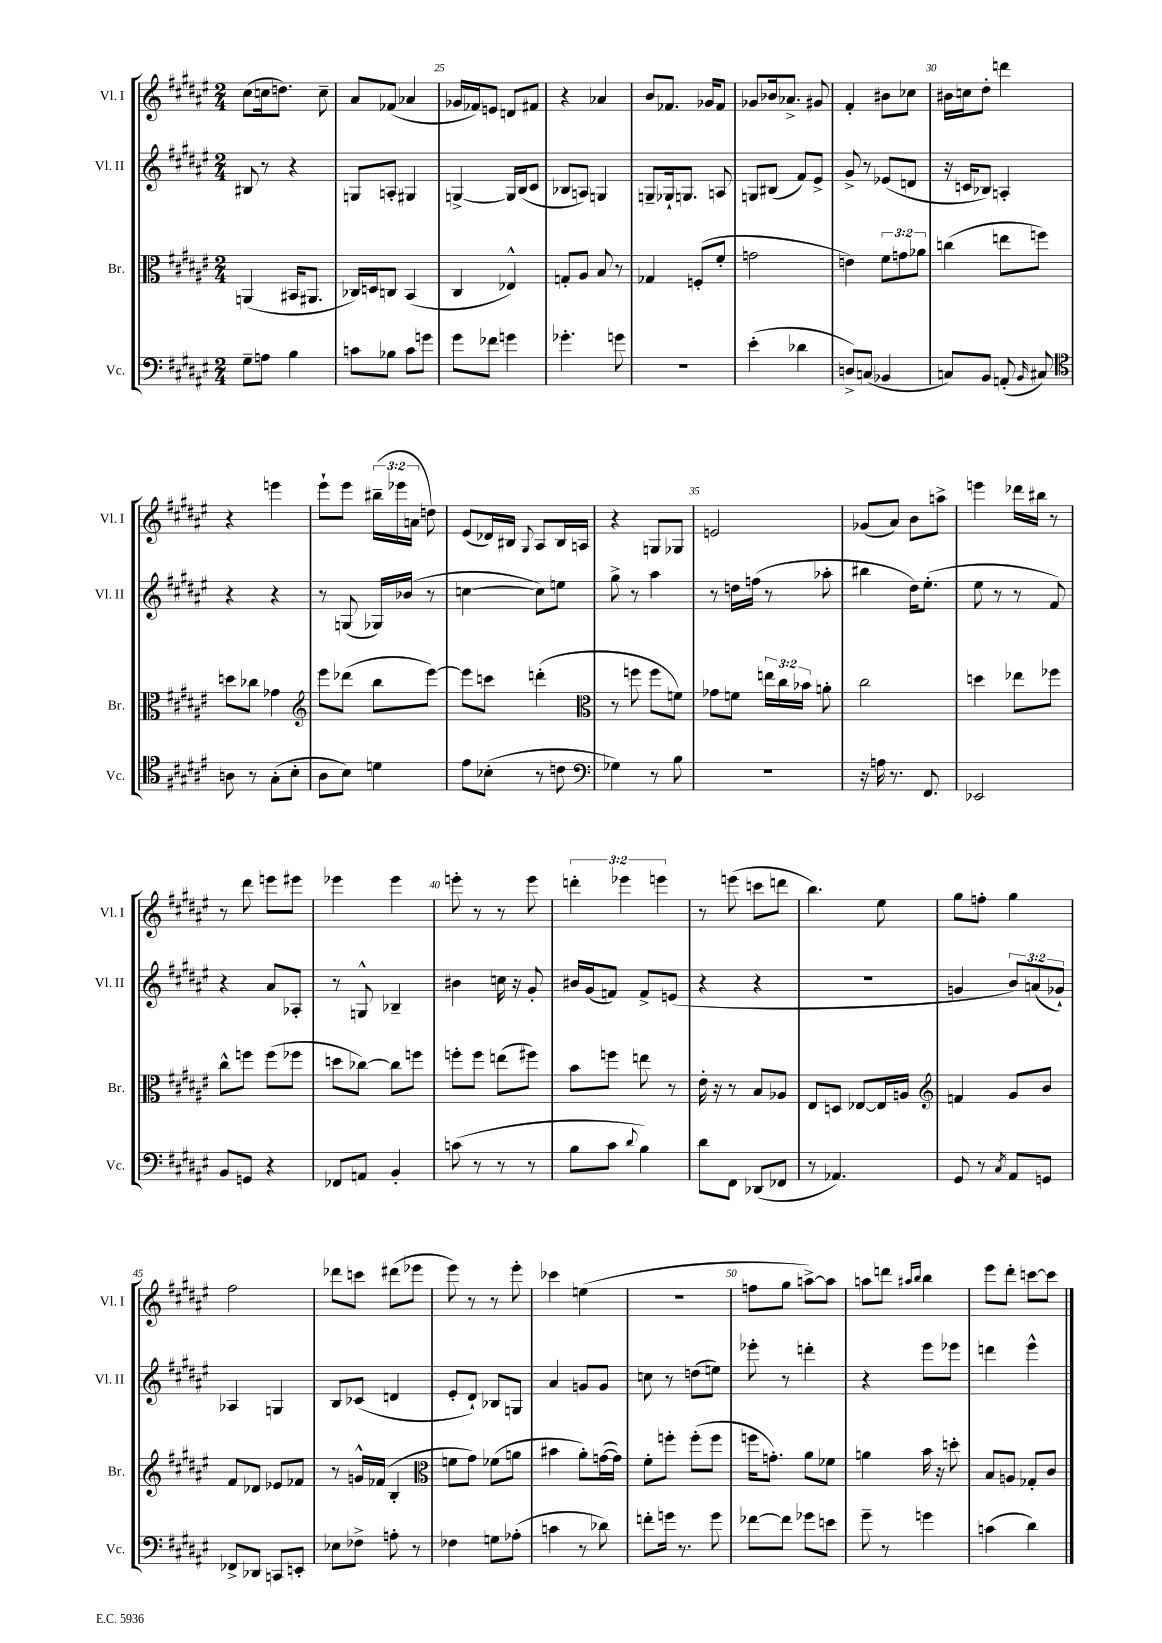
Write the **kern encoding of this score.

**kern	**kern	**kern	**kern
*staff4	*staff3	*staff2	*staff1
*clefF4	*clefC3	*clefG2	*clefG2
*k[f#c#g#d#a#e#]	*k[f#c#g#d#a#e#]	*k[f#c#g#d#a#e#]	*k[f#c#g#d#a#e#]
*M2/4	*M2/4	*M2/4	*M2/4
8G#~	(4AA	8B#	(8cc#
8A	.	8r	16cc
.	.	.	8.dd)
4B	16BB#	4r	.
.	8.AA#	.	.
.	.	.	8cc~
=	=	=	=
8c	16C-)	8G	8a#
.	16D	.	.
8B-	8C	8A'	(8f-
8c	(4BB	4G#	4a-
8g	.	.	.
=	=	=	=
8g#	4C#	[4G^	16g-
.	.	.	16f-)
8f-	.	.	8e
4g	4E-^^)	16G]	8d
.	.	(16B	.
.	.	8c#	8f#
=	=	=	=
4.g-'	8G'	8B-	4r
.	8A#	8A)	.
.	8B	4G	4a-
8g	8r	.	.
=	=	=	=
2r	4G-	8G~	8b
.	.	16G-`	8.f-
.	.	8.G	.
.	(8F'	.	.
.	.	.	16g-
.	8f#'	8A	8f-
=	=	=	=
(4e#'	2g	8G	8g-
.	.	(8B#	16b-
.	.	.	8.a-^
4d-	.	8f#)	.
.	.	8e#^	8g#
=	=	=	=
8D^)	4e)	8g#^	4f#'
(8C	.	8r	.
4BB-	12f#	(8e-	8b#
.	12g	.	.
.	.	8d	8cc-
.	12a-	.	.
=	=	=	=
8C)	(4cc	16r	16b#
.	.	16c	16cc
8BB	.	8B-)	8dd#'
(8AA'	8ee	4A'	4ddd
16qqBB	.	.	.
8C#)	8ff)	.	.
=	=	=	=
*clefC4	*	*	*
8A	8dd	4r	4r
8r	8cc-	.	.
(8G#'	4g-	4r	4eee
8B'	.	.	.
=	=	=	=
*	*clefG2	*	*
8A#	8eee#	8r	8eee#`
8B)	(8ddd-	(8G	8eee#
4d	8bb	16G-)	(24bb#~
.	.	.	24eee-
.	.	(16b-	.
.	.	.	24a
.	[8eee#)	8r	8dd)
=	=	=	=
8e#	8eee#]	[4cc	(8e#
(8B-'	8ccc	.	16d-)
.	.	.	16B#
.	.	.	8qqG#
8r	(4ddd'	8cc])	8A#
8c	.	8ee	16B#
.	.	.	16A
=	=	=	=
*clefF4	*clefC3	*	*
4G-)	8r	8gg#^	4r
.	8ff	8r	.
8r	8ff	4aa#	8G
8B	8f)	.	8G-
=	=	=	=
2r	8g-	8r	2e
.	8f	16dd	.
.	.	(16ff	.
.	24ee	8r	.
.	24cc#	.	.
.	24b-	.	.
.	8a'	8aa-'	.
=	=	=	=
16r	2cc#	4bb#	(8g-
16A	.	.	.
8.r	.	.	8a#)
.	.	16dd#)	8b
8.FF#	.	(8.ee#'	.
.	.	.	8aa^
=	=	=	=
2EE-	4dd	8ee#	4eee
.	.	8r	.
.	8ee-	8r	16ddd-
.	.	.	16bb#
.	8ff-	8f#)	8r
=	=	=	=
8BB	8cc#^^	4r	8r
8GG	8ff	.	8ddd#
4r	(8ff	8a#	8eee
.	8ff-	8A-'	8eee#
=	=	=	=
8FF-	8dd	8r	4eee-
8AA	[8cc-)	8G^^	.
4BB'	8cc-]	4B-~	4eee-
.	8ff	.	.
=	=	=	=
(8c	8ff'	4b#	8eee'
8r	8ff	.	8r
8r	(8ee	16cc	8r
.	.	16r	.
8r	8ff#)	8g#'	8eee
=	=	=	=
8B	8b	16b#	6ddd'
.	.	(16g#	.
8c#	8ff	8f)	.
.	.	.	6eee-
8qqd#	.	.	.
4B)	8ee	8f^	.
.	.	.	6eee
.	8r	(8e	.
=	=	=	=
8d#	16e#'	4r	8r
.	16r	.	.
8FF#	8r	.	(8eee
(8DD-	8B	4r	8ccc
8FF-	8A-	.	8ddd
=	=	=	=
8r	8E#	2r	4.bb)
4.AA-)	8D	.	.
.	[8E-	.	.
.	16E-]	.	8ee#
.	16A	.	.
=	=	=	=
*	*clefG2	*	*
8GG#	4f	4g	8gg#
8r	.	.	8ff'
8qC#	.	.	.
8AA#	8g#	12b)	4gg#
.	.	(12a	.
8GG	8b	.	.
.	.	12g-`)	.
=	=	=	=
8FF-^	8f#	4A-	2ff#
8DD-	8d-	.	.
8CC	8e-	4G	.
8EE'	8f-	.	.
=	=	=	=
8E-	8r	8B	8ddd-
8F-^	16g^^	(8c-	8ccc
.	(16f-	.	.
8A'	4B'	4d	(8ddd#
8r	.	.	8eee-
=	=	=	=
*	*clefC3	*	*
4F-	8f	8e#'	8eee#)
.	8g#)	8d#`)	8r
8G	(8f-	8B-	8r
(8A-'	8a	8G	8eee#'
=	=	=	=
4c	4b#	4a#	4ccc-
8r	8a#')	8g	(4ee
8d-)	([16g	8g	.
.	16g])	.	.
=	=	=	=
8f'	8f#'	8cc	2r
16g	8ff'	8r	.
8.r	.	.	.
.	(8ff'	(8dd	.
8g	8ff	8ee)	.
=	=	=	=
[8f-	16ff	8eee-'	8ff
.	8.g')	.	.
8f-]	.	8r	8gg#
8g-	8a#	4ddd'	[8aa^)
8e	8f-	.	8aa]
=	=	=	=
8g#~	4a	4r	8aa
8r	.	.	8ddd
.	.	.	16qqaa#
.	.	.	16qqbb
4g	16b	8eee#	4bb
.	16r	.	.
.	8dd'	8eee-	.
=	=	=	=
(4c	8B	4ddd	8eee#
.	8A	.	8ddd#'
4d#)	8G-'	4eee#^^	[8ccc
.	8c#	.	8ccc]
==	==	==	==
*-	*-	*-	*-
